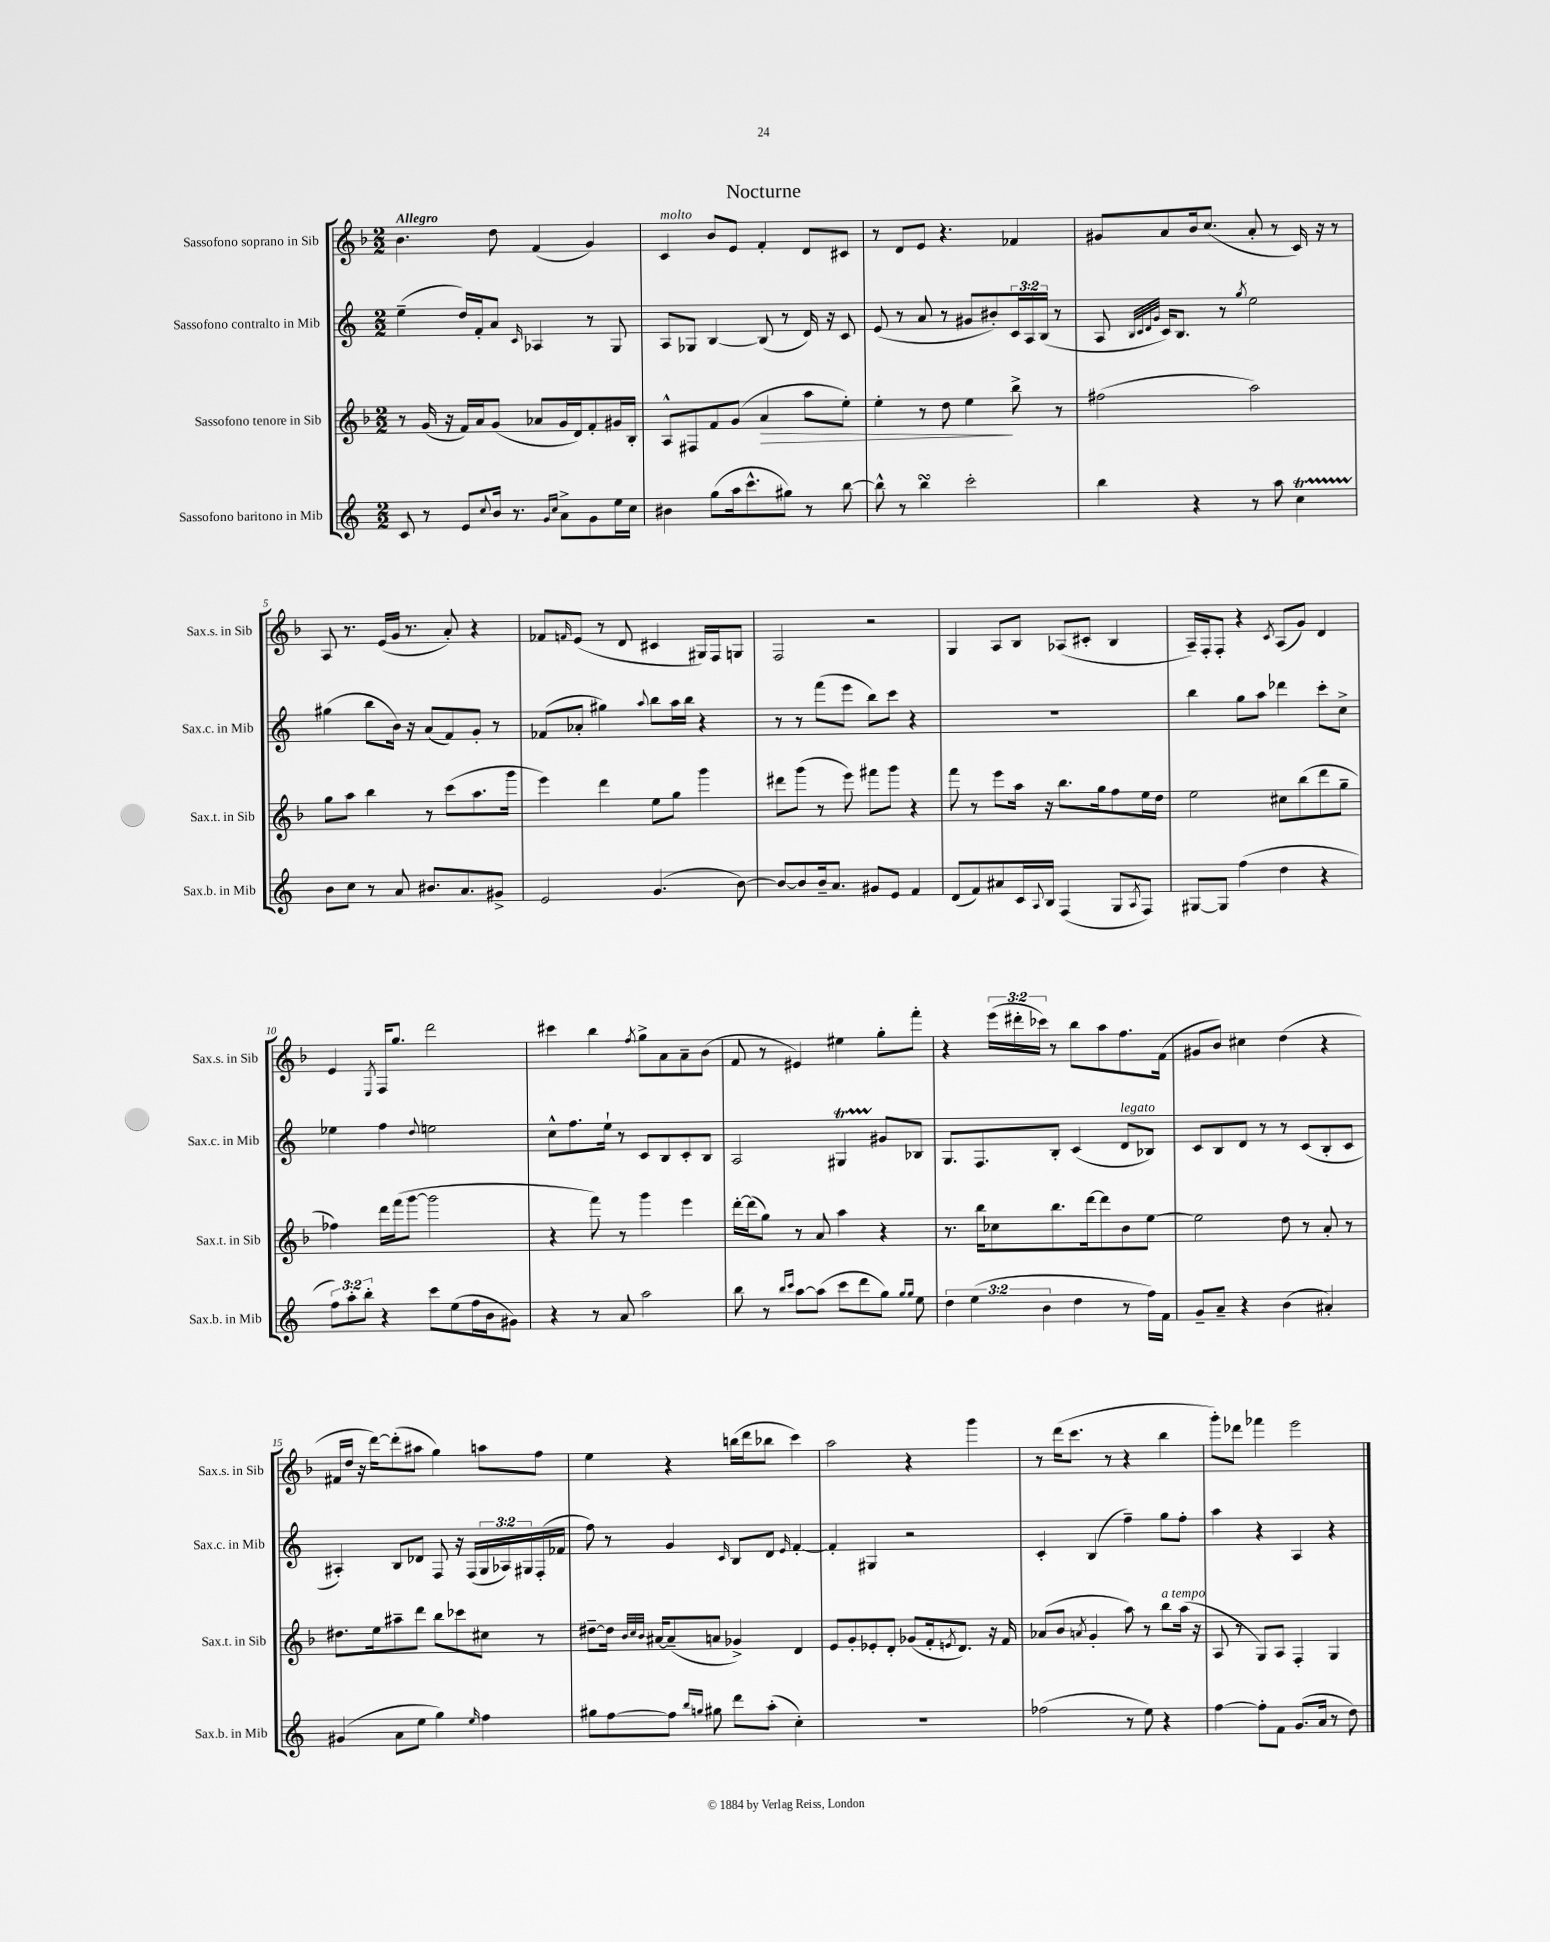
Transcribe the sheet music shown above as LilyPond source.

\header { title = "Nocturne" }
<<
\new StaffGroup <<
\new Staff = "s0" \with { instrumentName = "Sassofono soprano in Sib" shortInstrumentName = "Sax.s. in Sib" } {
    \clef treble \key f \major \numericTimeSignature \time 2/2 \override Staff.TupletNumber.text = #tuplet-number::calc-fraction-text \tempo "Allegro"
    bes'4. d''8 f'4( g'4) |
    c'4^\markup { \italic "molto" } bes'8 e'8 f'4-. d'8 cis'8 |
    r8 d'8 e'8 r4. fes'4 |
    gis'8 a'8 bes'16 c''8.( a'8-. r8 c'16) r16 r8 |
    a8 r8. e'16( g'16 r8. a'8-.) r4 |
    fes'8 \grace { f'16 } e'8( r8 d'8 cis'4 gis16) f16 g8 |
    f2 r2 |
    g4 a8 bes8 aes8( cis'8-. bes4 |
    a16--) f16-. f8-. r4 \acciaccatura { c'8 } a8( g'8) d'4 |
    e'4 \acciaccatura { e8 } f16 g''8. d'''2 |
    cis'''4 bes''4 \acciaccatura { f''8 } g''8-> a'8 a'8-- bes'8( |
    f'8 r8 eis'4) eis''4 g''8-. f'''8-. |
    r4 \tuplet 3/2 { e'''16( dis'''16-. ces'''16) } r8 bes''8 a''8 f''8. f'16( |
    gis'8 bes'8) cis''4 d''4( r4 |
    fis'16 d''16 r16 d'''16~) d'''8-.( ais''8 g''4) a''8 f''8 |
    e''4 r4 b''16( d'''16 bes''8 c'''4) |
    a''2 r4 g'''4 |
    r8 d'''16( c'''8. r8 r4 bes''4 |
    g'''8-.) des'''8 fes'''4 e'''2 \bar "|." |
}
\new Staff = "s1" \with { instrumentName = "Sassofono contralto in Mib" shortInstrumentName = "Sax.c. in Mib" } {
    \clef treble \key c \major \numericTimeSignature \time 2/2 \override Staff.TupletNumber.text = #tuplet-number::calc-fraction-text
    e''4--( d''16) f'16-. a'8 \grace { c'16 } aes4 r8 g8 |
    a8 ges8 b4~ b8( r8 d'16) r16 c'8 |
    e'8( r8 a'8 r8 gis'8 bis'8-.) \tuplet 3/2 { c'16 a16 b16( } r8 |
    a8 \grace { b32 c'32 d'32 g'32 } c'16) b8. r8 \acciaccatura { g''8 } e''2 |
    gis''4( b''8 b'16) r16 a'8( f'8) g'8-. r8 |
    fes'8( aes'8-. gis''4) \appoggiatura { a''8 } b''8 a''16 b''16 r4 |
    r8 r8 f'''8( e'''8 b''8) c'''8 r4 |
    R1 |
    b''4 g''8 a''8 des'''4 c'''8-. c''8-> |
    ees''4 f''4 \appoggiatura { d''8 } e''2 |
    c''8-^ f''8. e''16-! r8 c'8 b8 c'8-. b8 |
    a2 gis4\startTrillSpan gis'8\stopTrillSpan bes8 |
    g8. f8. b8-. c'4( d'8^\markup { \italic "legato" } bes8) |
    c'8 b8 d'8 r8 r8 c'8( b8-. c'8 |
    ais4-.) b8 des'8 f8 r16 f16( \tuplet 3/2 { g16 aes16) gis16 } f16-.( fes'16 |
    f''8) r8 g'4 \grace { c'16 } b8 d'8 \grace { e'16 } f'4~-. |
    f'4-. gis4 r2 |
    c'4-. b4( f''4--) g''8 f''8-. |
    a''4 r4 a4 r4 \bar "|." |
}
\new Staff = "s2" \with { instrumentName = "Sassofono tenore in Sib" shortInstrumentName = "Sax.t. in Sib" } {
    \clef treble \key f \major \numericTimeSignature \time 2/2
    r8 g'16( r16 f'16) a'16 g'8( aes'8 g'16 d'16) f'8-. gis'16 bes16-. |
    a8-^ fis8 f'8 g'8( a'4\> a''8 e''8-.) |
    e''4-. r8 d''8 e''4\! bes''8-> r8 |
    fis''2( a''2) |
    g''8 a''8 bes''4 r8 c'''8( a''8. g'''16 |
    e'''4) d'''4 e''8 g''8 g'''4 |
    dis'''8 g'''8( r8 e'''8) fis'''8 g'''8 r4 |
    f'''8 r8 e'''8 a''16 r16 bes''8. g''16 f''8 e''16 d''16 |
    e''2 cis''8 bes''8( d'''8 g''8-- |
    fes''4) d'''16 f'''16( g'''8~ g'''2 |
    r4 f'''8) r8 g'''4 e'''4 |
    d'''16~-. d'''16( g''8) r8 a'8 a''4 r4 |
    r8. bes''16 ces''8 bes''8. d'''16~ d'''8 bes'8 e''8~ |
    e''2 d''8 r8 a'8-. r8 |
    dis''8. e''16 ais''8-- d'''8 bes''8 ces'''8 cis''8 r8 |
    dis''8~-- dis''16 \grace { bes'32 c''32 bes'32 } ais'16~ ais'8--( a'8 ges'4->) d'4 |
    e'8 g'8-. ees'8-. d'8-. ges'8( f'16-. \acciaccatura { e'8 } d'8.) r16 f'16 |
    aes'8( bes'8 \acciaccatura { a'8 } g'4-. a''8) r8 bes''8^\markup { \italic "a tempo" } a''16( r16 |
    a8 r8 g8) a8 f4-. g4 \bar "|." |
}
\new Staff = "s3" \with { instrumentName = "Sassofono baritono in Mib" shortInstrumentName = "Sax.b. in Mib" } {
    \clef treble \key c \major \numericTimeSignature \time 2/2 \override Staff.TupletNumber.text = #tuplet-number::calc-fraction-text
    c'8 r8 e'8 \appoggiatura { c''8 } b'16 r8. \grace { g'16 c''16 } a'8-> g'8 e''16 c''16 |
    bis'4 g''8( a''16 c'''8.-^ gis''8) r8 b''8~ |
    b''8-^ r8 b''4\turn c'''2-. |
    b''4 r4 r8 a''8 c''4\startTrillSpan |
    b'8\stopTrillSpan c''8 r8 a'8 bis'8. a'8. gis'8-> |
    e'2 g'4.( b'8~) |
    b'8~ b'8 b'16-- a'8. gis'8 e'8 f'4 |
    d'8( f'8) ais'8 c'16 \appoggiatura { a8 } b16 f4( g8 \acciaccatura { a8 } f8) |
    gis8~ gis8 f''4( d''4 r4 |
    \tuplet 3/2 { f''8) a''8-. b''8-. } r4 c'''8 e''8( f''16 b'16 gis'8) |
    r4 r8 a'8 a''2 |
    b''8 r8 \grace { b''16 c'''16 } a''8~ a''8( c'''8 d'''8 g''8) \grace { g''16 g''16 } e''8 |
    \tuplet 3/2 { d''4 e''4( b'4 } d''4 r8 f''16) f'16 |
    g'8-- a'8-- r4 b'4( ais'4-.) |
    gis'4( a'8 e''8 g''4) \grace { e''16 } f''4 |
    gis''8 f''8~ f''8 \grace { b''16 g''16 } gis''8 d'''8 a''8-.( c''4-.) |
    R1 |
    fes''2( r8 e''8) r4 |
    f''4~ f''8-. f'8 g'8.( a'16 r8 d''8) \bar "|." |
}
>>
>>
